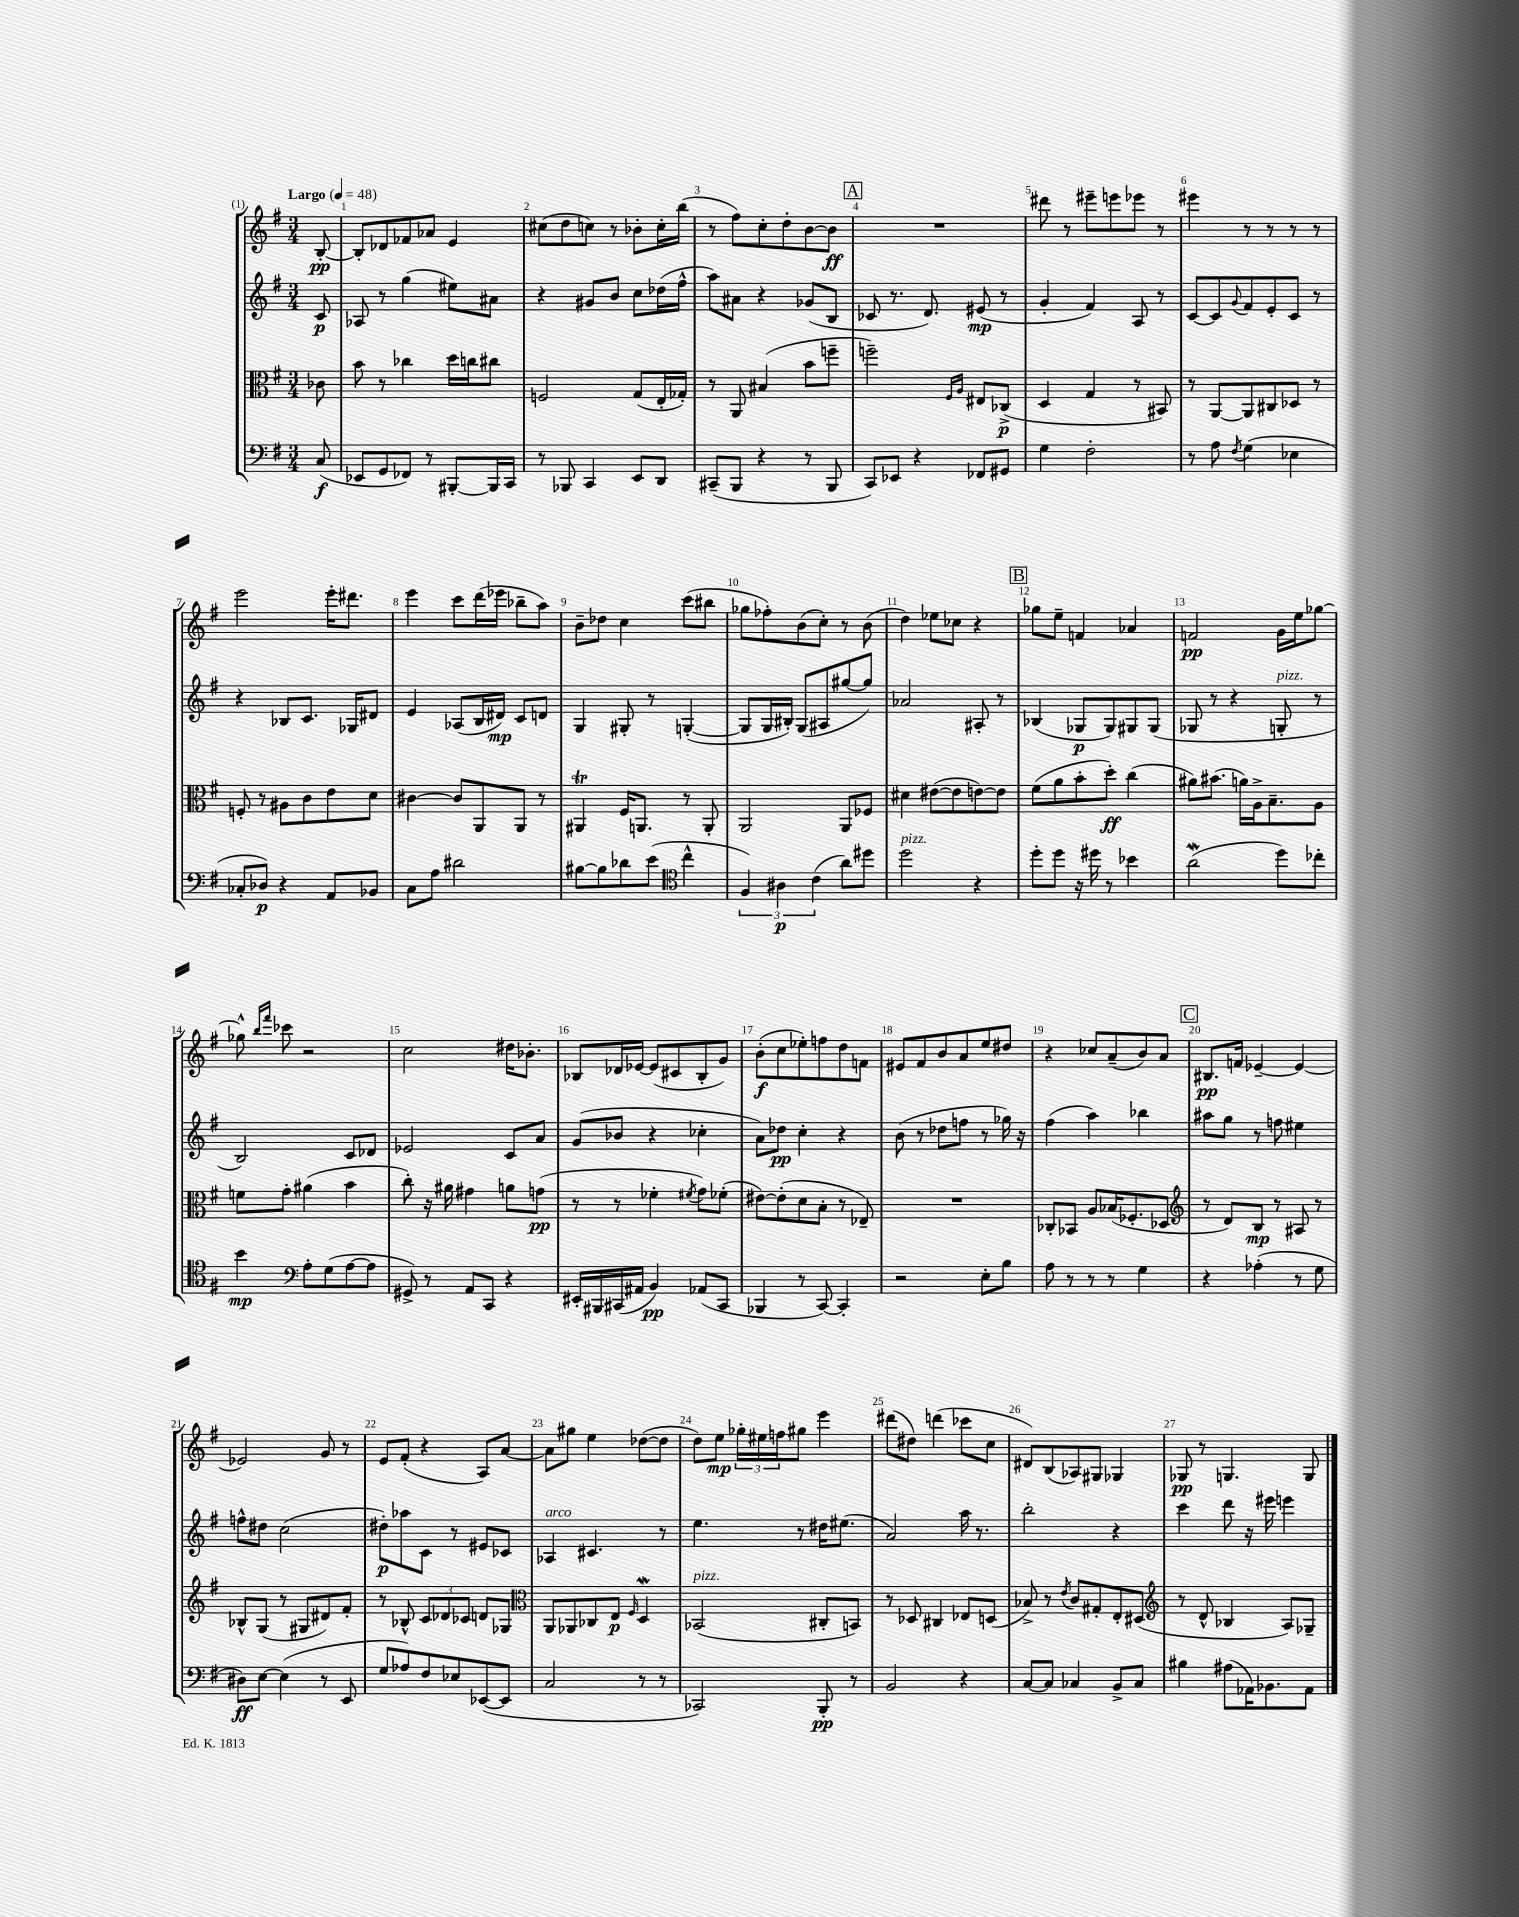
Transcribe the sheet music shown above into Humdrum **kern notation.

**kern	**kern	**kern	**kern
*staff4	*staff3	*staff2	*staff1
*clefF4	*clefC3	*clefG2	*clefG2
*k[f#]	*k[f#]	*k[f#]	*k[f#]
*M3/4	*M3/4	*M3/4	*M3/4
*MM48	*MM48	*MM48	*MM48
(8C	8c-	8c	[8B'
=	=	=	=
8EE-	8b	8A-	8B']
8GG	8r	8r	8d-
8FF-)	4cc-	(4gg	8f-
8r	.	.	8a-
[8BBB#'	16dd	8ee#)	4e
.	16cc	.	.
16BBB#]	8cc#	8a#	.
16CC	.	.	.
=	=	=	=
8r	2F	4r	(8cc#
8BBB-	.	.	8dd
4CC	.	8g#	8cc)
.	.	8b	8r
8EE	(8G	8cc	8b-'
8DD	16E'	(16dd-	16cc'
.	16G-')	16ff#^^	(16bb
=	=	=	=
(8CC#~	8r	8aa)	8r
8BBB	8AA	8a#	8ff#)
4r	(4B#	4r	8cc'
.	.	.	8dd'
8r	8b	(8g-	[8b
8BBB	8ff~	8B	8b]
=	=	=	=
8CC)	2ff~)	8c-	2.r
8EE-	.	8.r	.
4r	.	.	.
.	.	8.d)	.
.	16qqF#	.	.
.	16qqA	.	.
8FF-	8E#	(8e#	.
8GG#	(8C-^	8r	.
=	=	=	=
4G	4D	4g'	8ddd#
.	.	.	8r
2F#'	4G	4f#)	8eee#~
.	.	.	8eee
.	8r	8A	8eee-
.	8BB#)	8r	8r
=	=	=	=
8r	8r	[8c	4eee#
8A	[8AA	8c]	.
8qF#	.	8qqg	.
(4G	8AA]	8f#	8r
.	8C#	8e'	8r
4E-	8D-	8c	8r
.	8r	8r	8r
=	=	=	=
8C-'	8F'	4r	2eee
8D-)	8r	.	.
4r	8A#	8B-	.
.	8c	8.c	.
8AA	8e	.	16eee'
.	.	16G-	8.ddd#
8BB-	8d	8d#	.
=	=	=	=
8C	[4c#	4e	4eee
8A	.	.	.
2d#	8c#]	(8A-	8ccc
.	8AA	16B	(16ddd
.	.	16d#)	16eee-
.	8AA	8c	8bb-~
.	8r	8d	8aa)
=	=	=	=
[8B#	4AA#	4G	8b~
8B#]	.	.	8dd-
8d-	16F#	8G#'	4cc
.	8.AA	.	.
(8e	.	8r	.
*clefC4	*	*	*
4cc^^	8r	([4G'	(8ccc
.	8AA'	.	8bb#
=	=	=	=
6F#)	2AA	8G]	8gg-
.	.	16G	8ff-')
6A#	.	.	.
.	.	16B#')	.
.	.	(8G	(8b
(6c	.	.	.
.	.	8A#	8cc')
8a)	8AA	[8gg#	8r
8dd#	8F-	8gg#])	(8b
=	=	=	=
2dd	4d#	2a-	4dd)
.	([8e#	.	8ee-
.	8e#]	.	8cc-
4r	[8e)	8A#'	4r
.	8e]	8r	.
=	=	=	=
8dd'	(8f#	(4B-	8gg-
8dd	8a	.	8ee~
16r	8b'	8G-	4f
16dd#	.	.	.
8r	8dd')	8G-)	.
4b-	(4cc	8G#	4a-
.	.	(8G#	.
=	=	=	=
(2a	8a#)	8G-	2f
.	(8.b#	8r	.
.	.	4r	.
.	16a)	.	.
.	16A^	.	.
.	8.B~	.	.
8dd)	.	8G'	16g
.	.	.	16ee
8cc-'	8A	8r	[8gg-
=	=	=	=
4b	8f	2B)	8gg-^^]
.	.	.	16qqbb
.	.	.	16qqfff#
.	8g'	.	8ccc-
*clefF4	*	*	*
8A'	(4a#	.	2r
(8G	.	.	.
[8A	4b	8c	.
8A]	.	8d-	.
=	=	=	=
8GG#^)	8cc')	2e-	2cc
8r	16r	.	.
.	16a#	.	.
8AA	4g#	.	.
8CC	.	.	.
4r	8a	8c	16dd#
.	.	.	8.b-'
.	(8g	8a	.
=	=	=	=
16EE#'	8r	(8g	8B-
16BBB#	.	.	.
(16CC#	8r	8b-	16d-
16AA#	.	.	[16e-
4BB)	4f-'	4r	(8e-]
.	.	.	8c#
.	8qf#	.	.
(8AA-	8g)	4cc-'	8B-'
8CC#	(8f-'	.	8g)
=	=	=	=
4BBB-	[8e#)	8a)	(8b'
.	(8e#']	8dd-	8cc
8r	8d	4cc'	8ee-')
[8CC)	8B'	.	8ff
4CC']	8r	4r	8dd
.	8E-~)	.	8f
=	=	=	=
2r	2.r	(8b	8e#
.	.	8r	8f#
.	.	8dd-	8b
.	.	8ff	8a
8E'	.	8r	8ee
8B	.	16gg-)	8dd#
.	.	16r	.
=	=	=	=
8A	8C-'	(4ff#	4r
8r	8BB-	.	.
8r	8A	4aa)	8cc-
8r	(16B-	.	(8a~
.	8.F-'	.	.
4G	.	4bb-	8b)
.	8D-	.	8a
=	=	=	=
*	*clefG2	*	*
4r	8r	8aa#	8.B#
.	8d)	8gg	.
.	.	.	16f
(4A-'	8B	8r	[4e-~
.	8r	8ff	.
8r	8A#	4ee#	4e-_
8G	8r	.	.
=	=	=	=
8D#)	8B-^^	8ff^^	2e-]
[8E	(8G	8dd#	.
(4E]	8r	(2cc	.
.	8G#	.	.
8r	8d#)	.	8g
8EE	8f#'	.	8r
=	=	=	=
8G	8r	8dd#')	8e
8A-)	8B-^^	8aa-	(8f#'
8F#	12c	8c	4r
.	12d-	.	.
8E-	.	8r	.
.	12c-	.	.
([8EE-	8d	8e#	8A)
8EE-]	8G-	8c-	[8a
=	=	=	=
*	*clefC3	*	*
2C	8AA	4A-	8a]
.	8AA-	.	8gg#
.	8C-	4.c#	4ee
.	8E	.	.
.	16qqF#	.	.
8r	4D	.	([8dd-
8r	.	8r	8dd-]
=	=	=	=
2CC-)	(2BB-	4.ee	8dd)
.	.	.	8ee
.	.	.	24gg-'
.	.	.	24ee#
.	.	.	24ff
.	.	8r	8gg#
8BBB'	8C#'	16dd#	4eee
.	.	(8.ee#	.
8r	8BB)	.	.
=	=	=	=
2BB	8r	2a)	(8ddd#
.	8D-	.	8dd#)
.	4C#	.	(4ddd
4r	8E-	16aa	8ccc-
.	.	8.r	.
.	(8D	.	8cc
=	=	=	=
[8C	8B-^)	2bb'	8d#)
8C]	8r	.	(8B
.	8qe	.	.
4C-	8c	.	8A-)
.	8G#'	.	8G#
8BB^	8E'	4r	4G-
8C-	(8D#	.	.
=	=	=	=
*	*clefG2	*	*
4B#	8r	4ccc	8G-
.	8d^^	.	8r
(8A#	4B-	8ddd	4.G
16AA-)	.	16r	.
8.BB-	.	16eee#	.
.	8A)	4eee	.
8AA-	8G-~	.	8G
==	==	==	==
*-	*-	*-	*-
